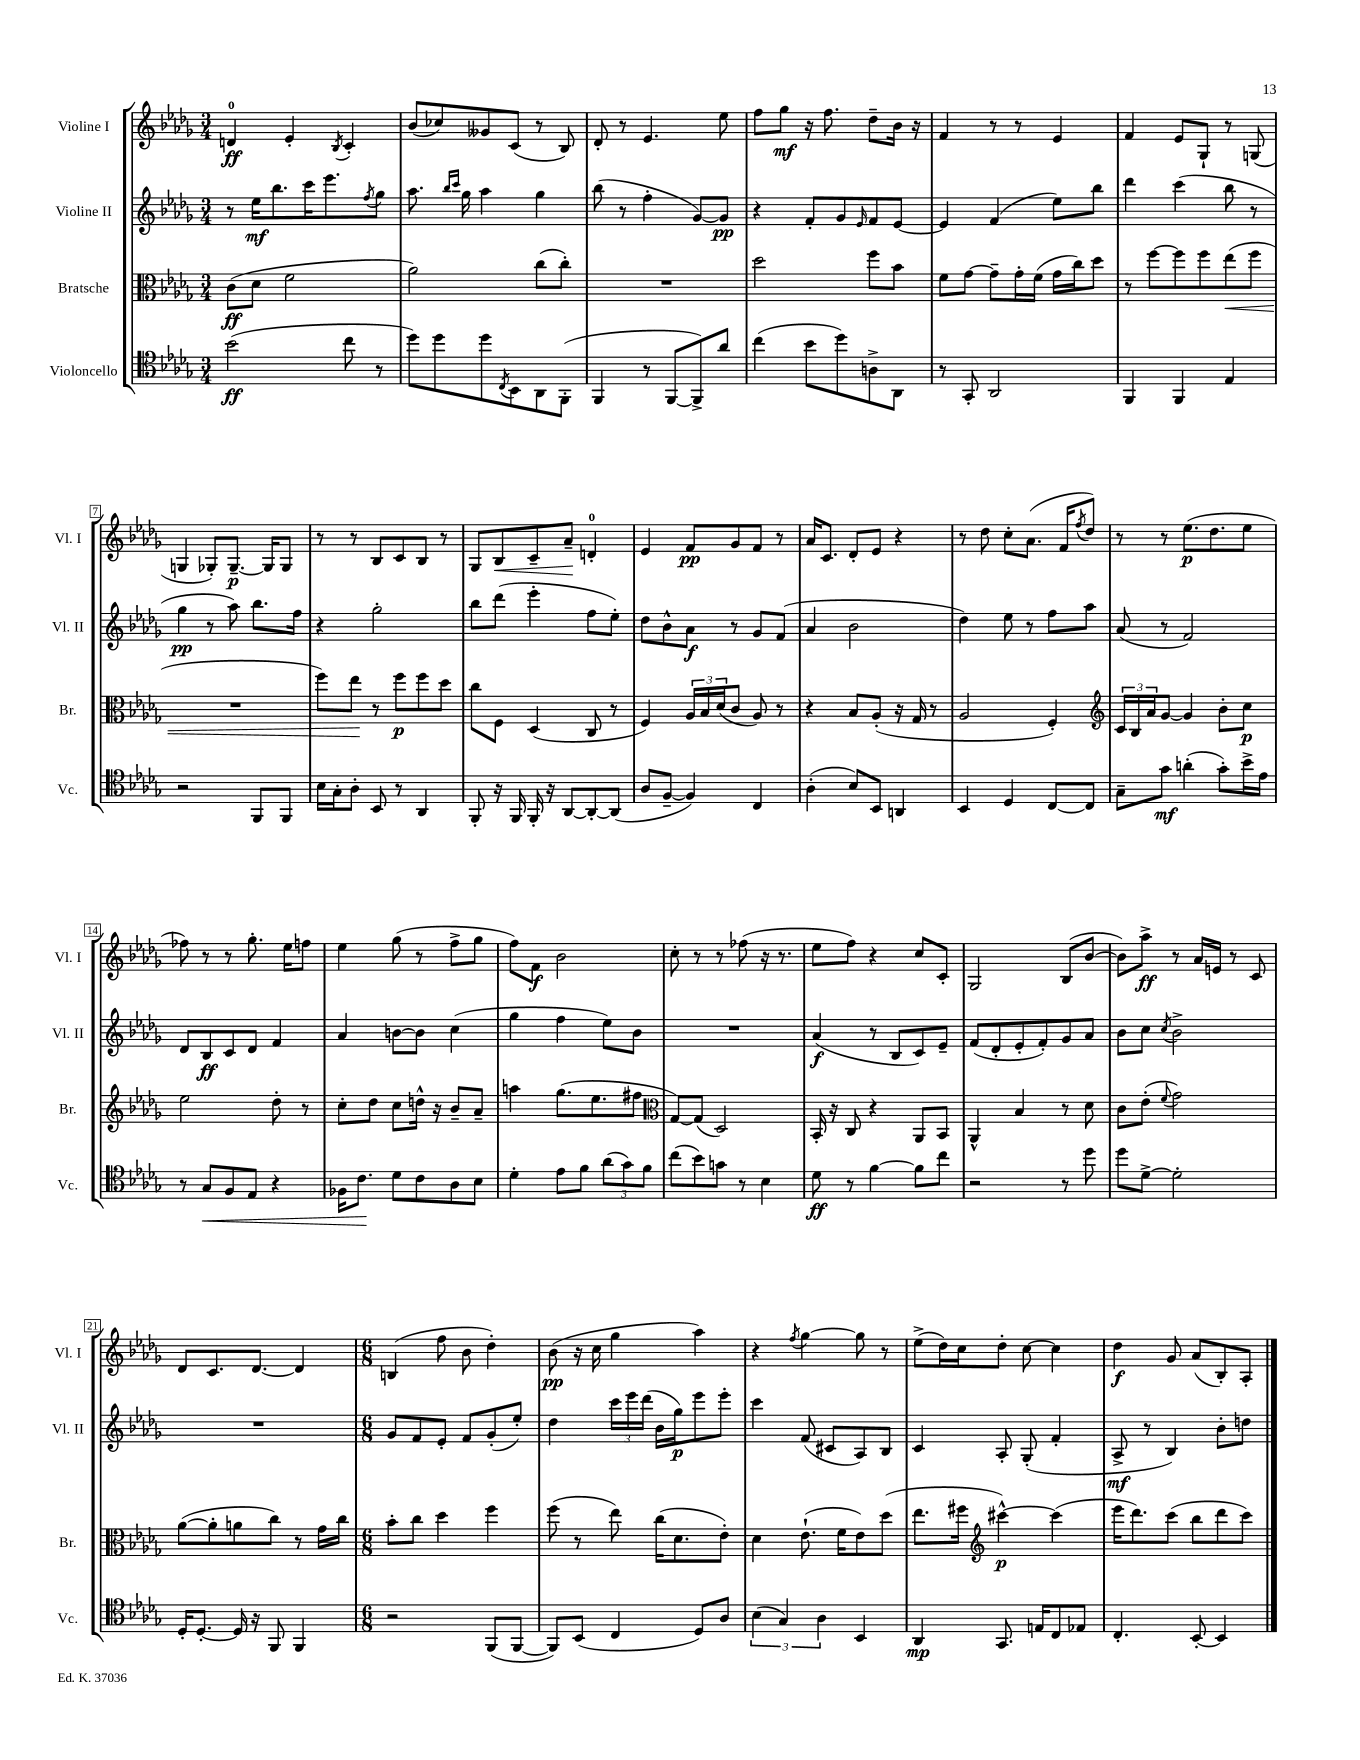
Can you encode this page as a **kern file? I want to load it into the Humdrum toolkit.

**kern	**dynam	**kern	**dynam	**kern	**dynam	**kern	**dynam
*part4	*part4	*part3	*part3	*part2	*part2	*part1	*part1
*staff4	*staff4	*staff3	*staff3	*staff2	*staff2	*staff1	*staff1
*I"Violoncello	*	*I"Bratsche	*	*I"Violine II	*	*I"Violine I	*
*I'Vc.	*	*I'Br.	*	*I'Vl. II	*	*I'Vl. I	*
*clefC4	*	*clefC3	*	*clefG2	*	*clefG2	*
*k[b-e-a-d-g-]	*	*k[b-e-a-d-g-]	*	*k[b-e-a-d-g-]	*	*k[b-e-a-d-g-]	*
*M3/4	*	*M3/4	*	*M3/4	*	*M3/4	*
=1	=1	=1	=1	=1	=1	=1	=1
(2b-\	ff	(8c\L	ff	8r	.	4dn/	ff
.	.	8d-\J	.	16ee-\KL	mf	.	.
.	.	.	.	8.bb-\	.	.	.
.	.	2f\	.	.	.	4e-'/	.
.	.	.	.	16ccc\K	.	.	.
.	.	.	.	8.eee-\	.	.	.
.	.	.	.	.	.	8qB-/	.
8cc\	.	.	.	.	.	4c'/	.
.	.	.	.	8qff/	.	.	.
8r	.	.	.	8gg-\J	.	.	.
=2	=2	=2	=2	=2	=2	=2	=2
8dd-\L)	.	2a-\)	.	8.aa-\	.	(8b-/L	.
8dd-\	.	.	.	.	.	8cc-X/)	.
.	.	.	.	16qqbb-/LL	.	.	.
.	.	.	.	16qqccc/JJ	.	.	.
.	.	.	.	16gg-\	.	.	.
8dd-\	.	.	.	4aa-\	.	8g--X/	.
8qC/	.	.	.	.	.	.	.
8BB-\	.	.	.	.	.	(8c/J	.
8AA-\	.	(8cc\L	.	4gg-\	.	8r	.
(8FF'\J	.	8cc'\J)	.	.	.	8B-/)	.
=3	=3	=3	=3	=3	=3	=3	=3
4FF/	.	2.r	.	(8bb-\	.	8d-'/	.
.	.	.	.	8r	.	8r	.
8r	.	.	.	4ff'\	.	4.e-/	.
[8FF/L	.	.	.	.	.	.	.
8FF^/])	.	.	.	[8g-/L)	.	.	.
8a-/J	.	.	.	8g-/J]	pp	8ee-\	.
=4	=4	=4	=4	=4	=4	=4	=4
(4cc\	.	2dd-\	.	4r	.	8ff\L	.
.	.	.	.	.	.	8gg-\J	mf
8b-\L	.	.	.	8f'/L	.	16r	.
.	.	.	.	.	.	8.ff\	.
8dd-\)	.	.	.	8g-/	.	.	.
.	.	.	.	16qqe-/	.	.	.
8An^\	.	8ff\L	.	8f/	.	8dd-~\L	.
8AA-\J	.	8b-\J	.	[8e-/J	.	16b-\Jk	.
.	.	.	.	.	.	16r	.
=5	=5	=5	=5	=5	=5	=5	=5
8r	.	8f\L	.	4e-/]	.	4f/	.
8GG-'/	.	[8g-\J	.	.	.	.	.
2AA-/	.	8g-~\L]	.	(4f/	.	8r	.
.	.	16g-'\L	.	.	.	8r	.
.	.	(16f\JJ	.	.	.	.	.
.	.	16g-\LL	.	8ee-\L)	.	4e-/	.
.	.	16cc\J)	.	.	.	.	.
.	.	8dd-\J	.	8bb-\J	.	.	.
=6	=6	=6	=6	=6	=6	=6	=6
4FF/	.	8r	.	4ddd-\	.	4f/	.
.	.	[8ff\L	.	.	.	.	.
4FF/	.	8ff\]	.	(4ccc\	.	8e-/L	.
.	.	8ff\	.	.	.	8G-`/J	.
!	!	!	!LO:HP:b	!	!	!	!
4E-/	.	(8ee-\	<	8bb-\	.	8r	.
.	.	8ff\J	.	8r	.	(8Gn/	.
!!LO:LB:g=z
=7	=7	=7	=7	=7	=7	=7	=7
2r	.	2.r	.	4gg-\	pp	4Gn/	.
.	.	.	.	8r	.	8G-X'/L)	.
.	.	.	.	8aa-\)	.	[8.G-~/J	p
8FF/L	.	.	.	8.bb-\L	.	.	.
.	.	.	.	.	.	16G-/KL]	.
8FF/J	.	.	.	.	.	8G-/J	.
.	.	.	.	16ff\Jk	.	.	.
=8	=8	=8	=8	=8	=8	=8	=8
16B-\LL	.	8ff\L)	.	4r	.	8r	.
16G-'\J	.	.	.	.	.	.	.
8A-'\J	.	8ee-\J	.	.	.	8r	.
8BB-/	.	8r	[	2gg-'\	.	8B-/L	.
8r	.	8ff\L	p	.	.	8c/	.
4AA-/	.	8ff\	.	.	.	8B-/J	.
.	.	8dd-\J	.	.	.	8r	.
=9	=9	=9	=9	=9	=9	=9	=9
8FF'/	.	8cc\L	.	8bb-\L	.	8G-/L	.
!	!	!	!	!	!	!	!LO:HP:b
16r	.	8F\J	.	(8ddd-\J	.	8B-/	<
16FF/	.	.	.	.	.	.	.
16FF'/	.	(4D-/	.	4eee-'\	.	8c~/	.
16r	.	.	.	.	.	.	.
[8AA-/L	.	.	.	.	.	8a-~/J	.
8AA-'/_	.	8C/	.	8ff\L	.	4dn'/	[
(8AA-/J]	.	8r	.	8ee-'\J)	.	.	.
=10	=10	=10	=10	=10	=10	=10	=10
8A-/L	.	4F/)	.	8dd-\L	.	4e-/	.
[8F~/J	.	.	.	8b-^^\	.	.	.
4F/])	.	24A-/LL	.	8a-\J	f	8f/L	pp
.	.	24B-/	.	.	.	.	.
.	.	(24d-/J	.	.	.	.	.
.	.	8c/J	.	8r	.	8g-/	.
4C/	.	8A-/)	.	8g-/L	.	8f/J	.
.	.	8r	.	(8f/J	.	8r	.
=11	=11	=11	=11	=11	=11	=11	=11
(4A-'\	.	4r	.	4a-/	.	16a-/KL	.
.	.	.	.	.	.	8.c/J	.
8B-/L)	.	8B-/L	.	2b-\	.	8d-'/L	.
8BB-/J	.	(8A-'/J	.	.	.	8e-/J	.
4AAn/	.	16r	.	.	.	4r	.
.	.	16G-/	.	.	.	.	.
.	.	8r	.	.	.	.	.
=12	=12	=12	=12	=12	=12	=12	=12
4BB-/	.	2A-/	.	4dd-\)	.	8r	.
.	.	.	.	.	.	8dd-\	.
4D-/	.	.	.	8ee-\	.	8cc'\L	.
.	.	.	.	8r	.	(8.a-\J	.
[8C/L	.	4F'/)	.	8ff\L	.	.	.
.	.	.	.	.	.	16f/KL	.
.	.	.	.	.	.	8qff/	.
8C/J]	.	.	.	8aa-\J	.	8dd-/J)	.
=13	=13	=13	=13	=13	=13	=13	=13
*	*	*clefG2	*	*	*	*	*
8G-~\L	.	24c/LL	.	(8a-/	.	8r	.
.	.	24B-/	.	.	.	.	.
.	.	24a-/J	.	.	.	.	.
8g-\J	mf	[8g-/J	.	8r	.	8r	.
(4an'\	.	4g-/]	.	2f/)	.	(8.ee-\L	p
.	.	.	.	.	.	8.dd-\	.
8g-'\L)	.	8b-'\L	.	.	.	.	.
16b-^\L	.	8cc\J	p	.	.	8ee-\J	.
16e-\JJ	.	.	.	.	.	.	.
!!LO:LB:g=z
=14	=14	=14	=14	=14	=14	=14	=14
8r	.	2ee-\	.	8d-/L	.	8ff-X\)	.
!	!LO:HP:b	!	!	!	!	!	!
8G-/L	<	.	.	8B-/	ff	8r	.
8F/	.	.	.	8c/	.	8r	.
8E-/J	.	.	.	8d-/J	.	8.gg-'\	.
4r	.	8dd-'\	.	4f/	.	.	.
.	.	.	.	.	.	16ee-\KL	.
.	.	8r	.	.	.	8ffn\J	.
=15	=15	=15	=15	=15	=15	=15	=15
16F-X\KL	.	8cc'\L	.	4a-/	.	4ee-\	.
8.c\J	.	.	.	.	.	.	.
.	.	8dd-\J	.	.	.	.	.
8d-\L	[	8cc\L	.	[8bn\L	.	(8gg-\	.
8c\	.	16ddn^^\Jk	.	8b\J]	.	8r	.
.	.	16r	.	.	.	.	.
8A-\	.	8b-~/L	.	(4cc\	.	8ff^\L	.
8B-\J	.	8a-~/J	.	.	.	8gg-\J	.
=16	=16	=16	=16	=16	=16	=16	=16
4d-'\	.	4aan\	.	4gg-\	.	8ff\L)	.
.	.	.	.	.	.	8f\J	f
8e-\L	.	(8.gg-\L	.	4ff\	.	2b-\	.
8f\J	.	.	.	.	.	.	.
.	.	8.ee-\	.	.	.	.	.
(12a-\L	.	.	.	8ee-\L)	.	.	.
12g-\)	.	.	.	.	.	.	.
.	.	8ff#X\J	.	8b-\J	.	.	.
12f\J	.	.	.	.	.	.	.
=17	=17	=17	=17	=17	=17	=17	=17
*	*	*clefC3	*	*	*	*	*
(8cc\L	.	[8G-/L)	.	2.r	.	8cc'\	.
8b-\)	.	(8G-/J]	.	.	.	8r	.
8gn\J	.	2D-/)	.	.	.	8r	.
8r	.	.	.	.	.	(8ff-X\	.
4B-\	.	.	.	.	.	16r	.
.	.	.	.	.	.	8.r	.
=18	=18	=18	=18	=18	=18	=18	=18
8d-\	ff	16BB-'/	.	(4a-/	f	8ee-\L	.
.	.	16r	.	.	.	.	.
8r	.	8C/	.	.	.	8ff\J)	.
[4f\	.	4r	.	8r	.	4r	.
.	.	.	.	8B-/L	.	.	.
8f\L]	.	8AA-/L	.	8c/)	.	8cc/L	.
8cc\J	.	8BB-/J	.	8e-~/J	.	8c'/J	.
=19	=19	=19	=19	=19	=19	=19	=19
2r	.	4AA-^^/	.	(8f/L	.	2G-/	.
.	.	.	.	8d-'/	.	.	.
.	.	4B-/	.	8e-'/	.	.	.
.	.	.	.	8f'/)	.	.	.
8r	.	8r	.	8g-/	.	(8B-/L	.
8dd-\	.	8d-\	.	8a-/J	.	[8b-/J	.
=20	=20	=20	=20	=20	=20	=20	=20
8dd-\L	.	8c\L	.	8b-\L	.	8b-\L])	.
[8d-^\J	.	(8e-'\J	.	8cc\J	.	8aa-^\J	ff
.	.	8qqf/	.	8qcc/	.	.	.
2d-'\]	.	2g-\)	.	2b-^\	.	8r	.
.	.	.	.	.	.	16a-/LL	.
.	.	.	.	.	.	16en/JJ	.
.	.	.	.	.	.	8r	.
.	.	.	.	.	.	8c/	.
!!LO:LB:g=z
=21	=21	=21	=21	=21	=21	=21	=21
16D-'/KL	.	([8a-\L	.	2.r	.	8d-/L	.
[8.D-'/J	.	.	.	.	.	.	.
.	.	8a-'\]	.	.	.	8.c/	.
16D-/]	.	8an\	.	.	.	.	.
16r	.	.	.	.	.	[8.d-/J	.
8FF/	.	8cc\J)	.	.	.	.	.
4FF/	.	8r	.	.	.	4d-/]	.
.	.	16g-\LL	.	.	.	.	.
.	.	16cc\JJ	.	.	.	.	.
=22	=22	=22	=22	=22	=22	=22	=22
*M6/8	*	*M6/8	*	*M6/8	*	*M6/8	*
2r	.	8b-'\L	.	8g-/L	.	(4Bn/	.
.	.	8cc\J	.	8f/	.	.	.
.	.	4dd-\	.	8e-'/J	.	8ff\	.
.	.	.	.	8f/L	.	8b-\	.
(8FF/L	.	4ff\	.	(8g-'/	.	4dd-'\)	.
[8FF/J	.	.	.	8ee-'/J)	.	.	.
=23	=23	=23	=23	=23	=23	=23	=23
8FF/L])	.	(8ff\	.	4dd-\	.	(8b-\	pp
(8BB-/J	.	8r	.	.	.	16r	.
.	.	.	.	.	.	16cc\	.
4C/	.	8ee-\)	.	24ccc\LL	.	4gg-\	.
.	.	.	.	24eee-\	.	.	.
.	.	.	.	(24ddd-\JJ	.	.	.
.	.	(16cc\KL	.	16b-\LL	.	.	.
.	.	8.d-\	.	16gg-\J)	p	.	.
8D-/L)	.	.	.	8eee-\	.	4aa-\)	.
8A-/J	.	8e-'\J)	.	8eee-'\J	.	.	.
=24	=24	=24	=24	=24	=24	=24	=24
(6B-\	.	4d-\	.	4ccc\	.	4r	.
6G-/)	.	.	.	.	.	.	.
.	.	.	.	.	.	8qff/	.
.	.	(8.e-`\	.	(8f/	.	[4gg-\	.
6A-\	.	.	.	.	.	.	.
.	.	.	.	8c#X/L	.	.	.
.	.	16f\KL	.	.	.	.	.
4BB-/	.	8e-\)	.	8A-/)	.	8gg-\]	.
.	.	(8dd-\J	.	8B-/J	.	8r	.
=25	=25	=25	=25	=25	=25	=25	=25
4AA-/	mp	8.ee-\L	.	4c/	.	(8ee-^\L	.
.	.	.	.	.	.	16dd-\L)	.
.	.	16ff#X\Jk	.	.	.	16cc\J	.
*	*	*clefG2	*	*	*	*	*
8.GG-/	.	[4ccc#X^^\)	p	8A-'/	.	8dd-'\J	.
.	.	.	.	(8G-'/	.	[8cc\	.
16En/KL	.	.	.	.	.	.	.
8C/	.	(4ccc#\]	.	4f'/	.	4cc\]	.
8E-X/J	.	.	.	.	.	.	.
=26	=26	=26	=26	=26	=26	=26	=26
4.C'/	.	16eee-\KL	.	8A-^/	mf	4dd-\	f
.	.	8.ddd-\)	.	.	.	.	.
.	.	.	.	8r	.	.	.
.	.	(8ccc\J	.	4B-/)	.	8g-/	.
[8BB-'/	.	8bb-\L	.	.	.	(8a-/L	.
4BB-/]	.	8ddd-\	.	8b-'\L	.	8B-'/)	.
.	.	8ccc\J)	.	8ddn\J	.	8A-'/J	.
==	==	==	==	==	==	==	==
*-	*-	*-	*-	*-	*-	*-	*-
